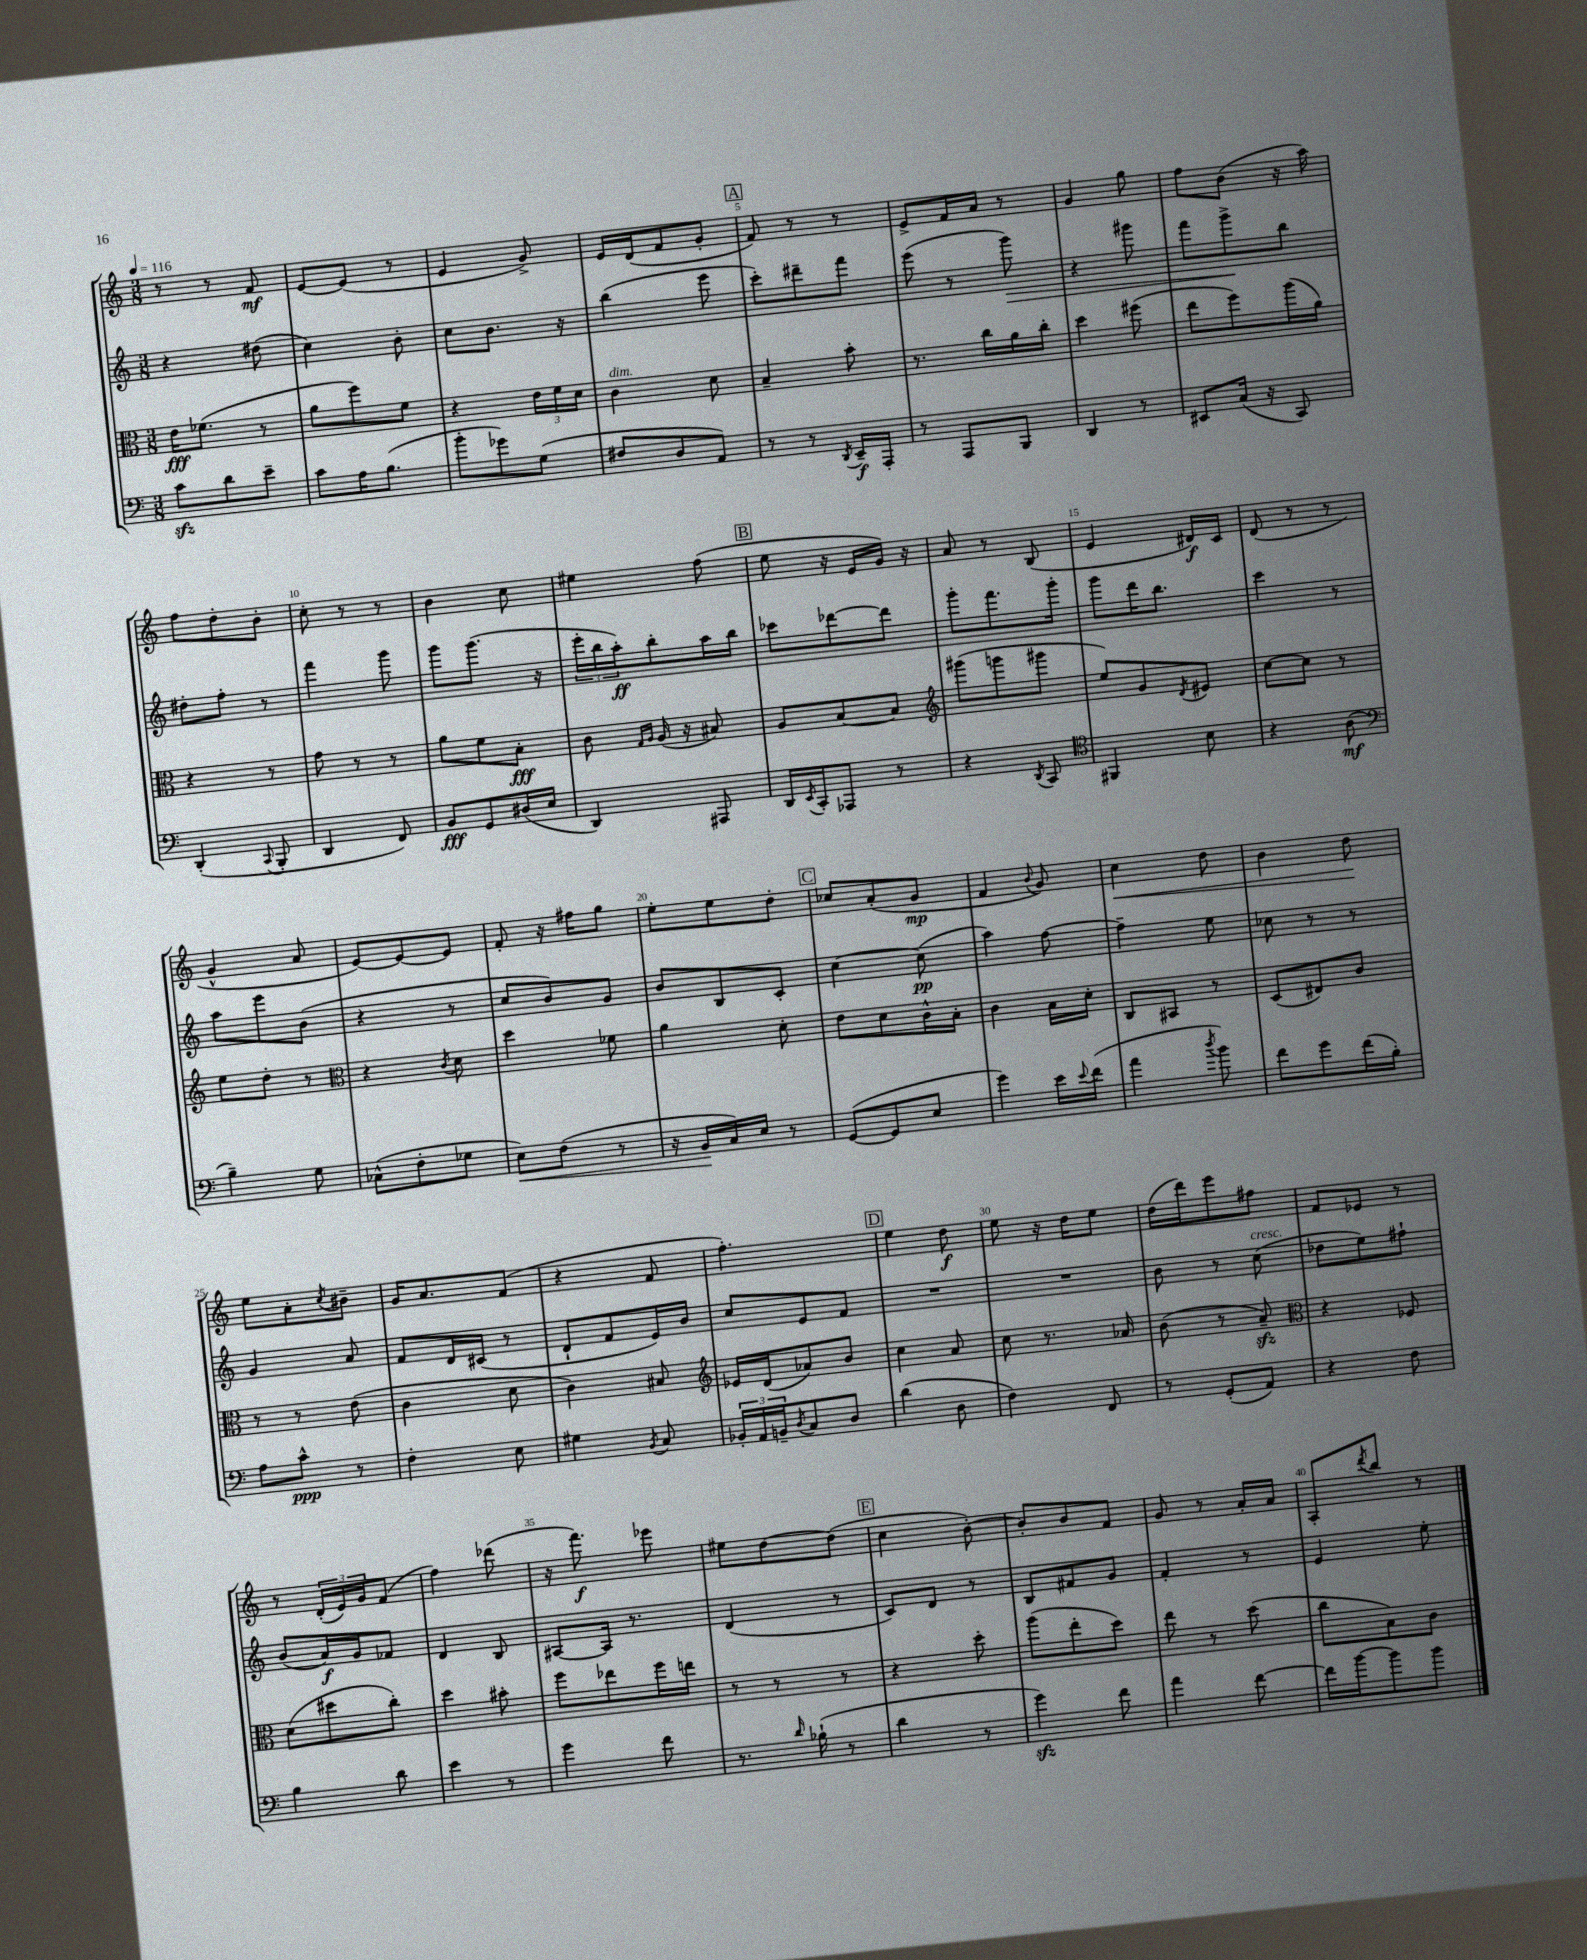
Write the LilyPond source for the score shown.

<<
\new StaffGroup <<
\new Staff = "s0" {
    \clef treble \key c \major \numericTimeSignature \time 3/8 \tempo 4 = 116
    r8 r8 f'8\mf |
    e'8~ e'8( r8 |
    e'4 g'8->) |
    e'16 d'16( f'8 g'8-. |
    \mark \markup { \box "A" } f'8) r8 r8 |
    e'8-> f'16 a'16 r8 |
    g'4 g''8 |
    f''8 b'8( r16 a''16) |
    f''8 d''8-. b'8-. |
    c''8-. r8 r8 |
    b'4 c''8 |
    eis''4 f''8( |
    \mark \markup { \box "B" } e''8 r16 e'16 g'16) r16 |
    a'8 r8 b8( |
    e'4 dis'16\f) c'16 |
    d'8( r8 r8 |
    g'4-^ a'8 |
    e'8~) e'8~ e'8 |
    f'8-. r16 fis''16 g''8 |
    e''8-. e''8 d''8-. |
    \mark \markup { \box "C" } ces''8 a'8-.( g'8\mp |
    f'4 \appoggiatura { b'8 } g'8) |
    c''4\< d''8 |
    b'4 d''8\! |
    e''8 a'8-. \acciaccatura { c''8 } bis'8-- |
    g'16 a'8. f'8( |
    r4 f'8 |
    f''4.-.) |
    \mark \markup { \box "D" } e''4 d''8\f |
    e''8 r16 d''16 e''8 |
    d''16( d'''16) e'''8 fis''8 |
    f'8 ees'8 r8 |
    r8 \tuplet 3/2 { d'16-.( e'16) g'16 } f'8( |
    f''4) des'''8( |
    r16 f'''8.\f) ees'''8 |
    eis''8 d''8~ d''8( |
    \mark \markup { \box "E" } c''4 b'8~-.) |
    b'8-. b'8 f'8 |
    g'8 r8 a'16-. a'16 |
    a8-. \acciaccatura { d'''8 } b''8 r8 \bar "|." |
}
\new Staff = "s1" {
    \clef treble \key c \major \numericTimeSignature \time 3/8
    r4 dis''8( |
    c''4) b'8-. |
    c''8 b'8. r16 |
    b''4( e'''8 |
    \mark \markup { \box "A" } c'''8-.) dis'''8-- f'''8 |
    e'''8( r8 g'''8\>) |
    r4 gis'''8 |
    f'''8 g'''8->\! b''8 |
    dis''8-. f''8-. r8 |
    f'''4 g'''8 |
    g'''8 g'''8.( r16 |
    \tuplet 3/2 { e'''16-. b''16 a''16-.\ff) } b''8-. a''16 b''16 |
    \mark \markup { \box "B" } ces'''8 des'''8~ des'''8 |
    g'''8-. f'''8. g'''16-. |
    g'''8 d'''16 b''8. |
    c'''4 r8 |
    a''8 e'''8 b'8( |
    r4 r8 |
    c''8 b'8) g'8 |
    b'8 b8 c'8-. |
    \mark \markup { \box "C" } c''4~ c''8\pp( |
    a''4) f''8~ |
    f''4-- e''8 |
    ces''8 r8 r8 |
    g'4 a'8 |
    f'8 d'16 cis'16( r8 |
    d'8-! f'8 e'16) b'16 |
    c''8 e'8 f'8 |
    \mark \markup { \box "D" } R4. |
    R4. |
    b'8 r8 c''8^\markup { \italic "cresc." }( |
    des''8 e''8) fis''8-! |
    b'8( a'16\f) g'16 fes'8 |
    d'4 b8 |
    ais8~ ais16 r8. |
    d'4( r8 |
    \mark \markup { \box "E" } c'8) d'8 r8 |
    b8 fis'8 g'8 |
    f'4-. r8 |
    e'4 e''8-. \bar "|." |
}
\new Staff = "s2" {
    \clef alto \key c \major \numericTimeSignature \time 3/8
    e'16\fff fes'8.( r8 |
    a'8 f''8) f'8 |
    r4 \tuplet 3/2 { e'16 f'16 d'16 } |
    c'4^\markup { \italic "dim." } d'8 |
    \mark \markup { \box "A" } b4-- b'8-. |
    r8. c''16 a'16 c''16-. |
    d''4 fis''8( |
    e''8 f''8) a''16( a'16) |
    r4 r8 |
    g'8 r8 r8 |
    a'8 f'8 b8-.\fff |
    c'8 \grace { g16 a16 } a16( r16 bis8) |
    \mark \markup { \box "B" } a8 b8~ b8 |
    \clef treble gis'''8( g'''8 gis'''8 |
    e''8) g'8 \acciaccatura { d'8 } eis'8 |
    c''8~ c''8 r8 |
    e''8 d''8-. r8 |
    \clef alto r4 \acciaccatura { c'8 } d'8 |
    d''4 fes'8 |
    a'4 d'8-. |
    \mark \markup { \box "C" } e'8 d'8 c'16-^ b16-. |
    c'4 b16 d'16-. |
    c8 bis,8 r8 |
    d8( eis8) c'8 |
    r8 r8 e'8( |
    c'4 d'8 |
    c'4) bis8 |
    \clef treble ees'16 d'16( aes'8) b'8 |
    \mark \markup { \box "D" } c''4 a'8 |
    c''8 r8. aes'16 |
    b'8( r8 a'8--\sfz) |
    \clef alto r4 fes8 |
    d'8( dis''8 c''8-.) |
    d''4 bis'8-. |
    f''8 ees''8 f''16 e''16 |
    r8 r8 r8 |
    \mark \markup { \box "E" } r4 d''8-. |
    a''8( e''8-. d''8) |
    e''8 r8 d''8( |
    c''8 b8) c'8 \bar "|." |
}
\new Staff = "s3" {
    \clef bass \key c \major \numericTimeSignature \time 3/8
    c'8\sfz d'8 e'8-- |
    c'8 a16 b8.( |
    b'8-. ges'8) g8( |
    fis8 d8 a,8) |
    \mark \markup { \box "A" } r8 r8 \acciaccatura { d,8 } e,16--\f a,,16-. |
    r8 a,,8 b,,8 |
    d,4 r8 |
    eis,8 c16( r16 c,8) |
    d,4-.( \appoggiatura { c,8 } b,,8-. |
    d,4 f,8) |
    b,8\fff g,8 dis16( e16 |
    d,4) ais,,8 |
    \mark \markup { \box "B" } d,16 \acciaccatura { e,8 } c,16-. aes,,8 r8 |
    r4 \acciaccatura { d,8 } c,8 |
    \clef tenor fis,4 b8 |
    r4 a8\mf( |
    \clef bass b4--) g8 |
    ces8-^( f8-. ges8 |
    e8\<) f8( r8 |
    r16 b,16\! c16) e16 r8 |
    \mark \markup { \box "C" } g,8~( g,8 e8 |
    g'4) e'16 \appoggiatura { e'8 } f'16( |
    a'4 \acciaccatura { d''8 } b'8) |
    f'8 g'8 f'16( b16-.) |
    a8 c'8-^\ppp r8 |
    f4-. e8 |
    gis4 \acciaccatura { b,8 } c8 |
    \tuplet 3/2 { bes,16-. a,16 b,16-- } \acciaccatura { d8 } c8 d8 |
    \mark \markup { \box "D" } d'4( d8 |
    f4) f,8 |
    r8 g,8-.( a,8) |
    r4 f8 |
    b4 d'8 |
    e'4 r8 |
    g'4 f'8 |
    r8. \grace { d'16 } bes16-!( r8 |
    \mark \markup { \box "E" } d'4 r8 |
    g'4\sfz) f'8 |
    a'4 f'8~ |
    f'16 b'16~ b'8 b'8 \bar "|." |
}
>>
>>
\layout { \context { \Score \override BarNumber.break-visibility = ##(#f #t #t) barNumberVisibility = #(every-nth-bar-number-visible 5) } }
